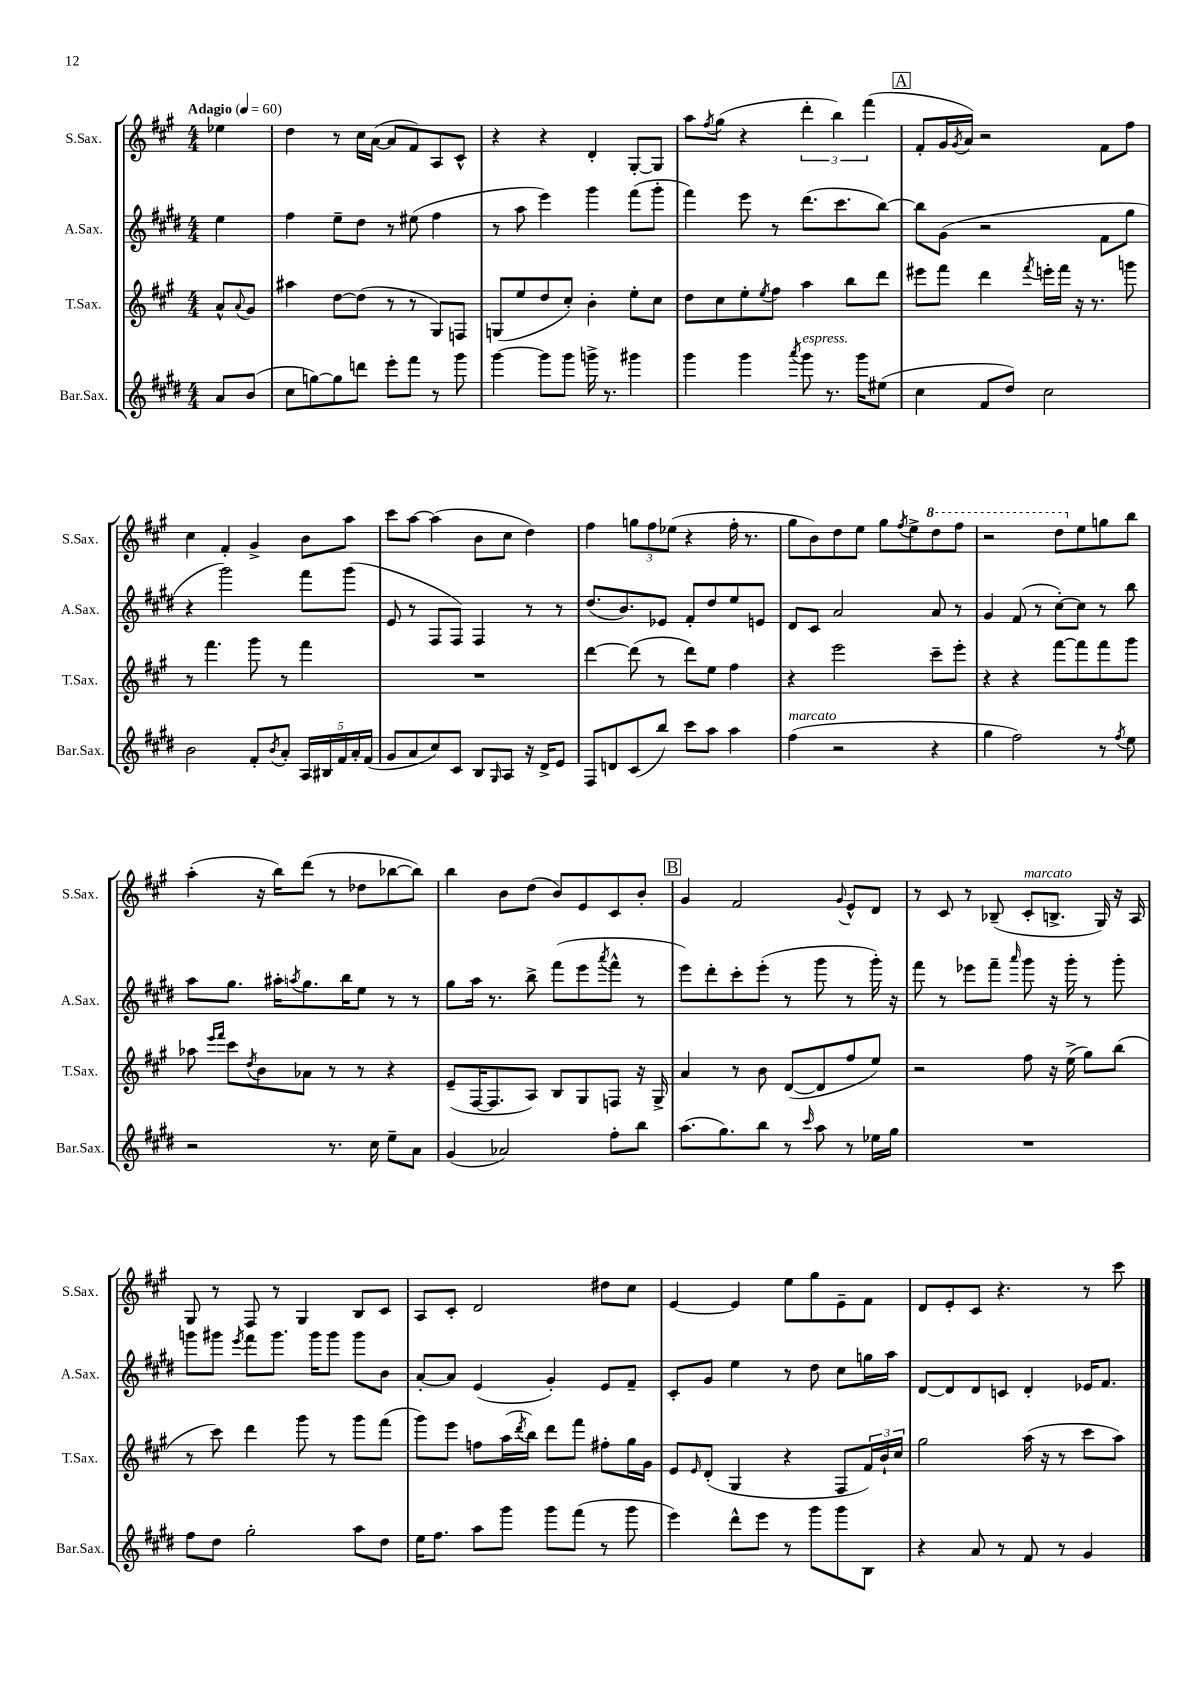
<<
\new StaffGroup <<
\new Staff = "s0" \with { instrumentName = "S.Sax." shortInstrumentName = "S.Sax." } {
    \clef treble \key a \major \numericTimeSignature \time 4/4 \partial 4 \tempo "Adagio" 4 = 60
    ees''4 |
    d''4 r8 cis''16 a'16~( a'8 fis'8) a8 cis'8-^ |
    r4 r4 d'4-. gis8~-. gis8 |
    a''8 \acciaccatura { fis''8 } gis''8( r4 \tuplet 3/2 { d'''4-. b''4) fis'''4( } |
    \mark \markup { \box "A" } fis'8-. gis'16 \acciaccatura { gis'8 } a'16) r2 fis'8 fis''8 |
    cis''4 fis'4-. gis'4-> b'8 a''8 |
    cis'''8 a''8~ a''4( b'8 cis''8 d''4) |
    fis''4 \tuplet 3/2 { g''8 fis''8 ees''8( } r4 fis''16-. r8. |
    gis''8 b'8) d''8 e''8 gis''8 \acciaccatura { fis''8 } e''8-> \ottava #1 d'''8 fis'''8 |
    r2 d'''8 \ottava #0 e''8 g''8 b''8 |
    a''4-.( r16 b''16) d'''8( r8 des''8 bes''8~ bes''8) |
    b''4 b'8 d''8( b'8) e'8 cis'8 b'8-. |
    \mark \markup { \box "B" } gis'4 fis'2 \appoggiatura { gis'8 } e'8-^ d'8 |
    r8 cis'8 r8 bes8--( cis'8-.^\markup { \italic "marcato" } b8.-> gis16) r16 a16 |
    gis8 r8 fis8 r8 gis4 b8 cis'8 |
    a8 cis'8-. d'2 dis''8 cis''8 |
    e'4~ e'4 e''8 gis''8 e'8-- fis'8 |
    d'8 e'8-. cis'8 r4. r8 cis'''8 \bar "|." |
}
\new Staff = "s1" \with { instrumentName = "A.Sax." shortInstrumentName = "A.Sax." } {
    \clef treble \key e \major \numericTimeSignature \time 4/4 \partial 4
    e''4 |
    fis''4 e''8-- dis''8 r8 eis''8( fis''4 |
    r8 a''8 e'''4) gis'''4 fis'''8( gis'''8-. |
    fis'''4) e'''8 r8 dis'''8.( cis'''8. b''8~) |
    \mark \markup { \box "A" } b''8 gis'8( r2 fis'8 gis''8 |
    r4 gis'''2) fis'''8 gis'''8( |
    e'8 r8 fis8 fis8) fis4 r8 r8 |
    dis''8.( b'8.) ees'8 fis'8-. dis''8 e''8 e'8 |
    dis'8 cis'8 a'2 a'8 r8 |
    gis'4 fis'8( r8 cis''8~-.) cis''8 r8 b''8 |
    a''8 gis''8. ais''16-. \acciaccatura { a''8 } gis''8. b''16 e''8 r8 r8 |
    gis''8 a''16 r8. b''8-> fis'''8( e'''8 \acciaccatura { a'''8 } fis'''8-^ r8 |
    \mark \markup { \box "B" } e'''8) dis'''8-. cis'''8-. e'''8-.( r8 gis'''8 r8 gis'''16-.) r16 |
    fis'''8 r8 ees'''8 fis'''8-- \grace { a'''16 } gis'''8 r16 gis'''16-. r8 gis'''8-. |
    g'''8 gis'''8 \acciaccatura { e'''8 } fis'''8 gis'''8. gis'''16 gis'''8 gis'''8 b'8 |
    a'8~-. a'8 e'4( gis'4-.) e'8 fis'8-- |
    cis'8-. gis'8 e''4 r8 dis''8 cis''8 g''16 a''16 |
    dis'8~ dis'8 dis'8 c'8 dis'4-. ees'16 fis'8. \bar "|." |
}
\new Staff = "s2" \with { instrumentName = "T.Sax." shortInstrumentName = "T.Sax." } {
    \clef treble \key a \major \numericTimeSignature \time 4/4 \partial 4
    a'8-^ \appoggiatura { a'8 } gis'8 |
    ais''4 d''8~ d''8( r8 r8 gis8) f8 |
    g8( e''8 d''8 cis''8-.) b'4-. e''8-. cis''8 |
    d''8 cis''8 e''8-. \acciaccatura { e''8 } fis''8 a''4 b''8 d'''8 |
    \mark \markup { \box "A" } eis'''8 fis'''8 d'''4 \acciaccatura { fis'''8 } e'''16-. fis'''16 r16 r8. g'''8 |
    r8 fis'''4. gis'''8 r8 fis'''4 |
    R1 |
    d'''4~ d'''8( r8 d'''8) e''8 fis''4 |
    r4 e'''2 cis'''8-- e'''8-. |
    r4 r4 fis'''8~ fis'''8 fis'''8 gis'''8 |
    aes''8 \grace { e'''16 fis'''16 } cis'''8 \acciaccatura { d''8 } b'8 aes'8 r8 r8 r4 |
    e'8--( fis16~ fis8. a8) b8 gis8 f8 r16 gis16-> |
    \mark \markup { \box "B" } a'4 r8 b'8 d'8~( d'8 fis''8 e''8) |
    r2 fis''8 r16 e''16->( gis''8) b''8( |
    r8 cis'''8) d'''4 gis'''8 r8 gis'''8 fis'''8( |
    gis'''8) e'''8 f''8 a''16( \acciaccatura { d'''8 } b''16) d'''8 fis'''8 fis''8-. gis''16 gis'16 |
    e'8 \grace { e'16 } d'8-.( gis4 r4 fis8 \tuplet 3/2 { fis'16) b'16-! cis''16 } |
    gis''2 a''16( r16 r8 cis'''8 a''8) \bar "|." |
}
\new Staff = "s3" \with { instrumentName = "Bar.Sax." shortInstrumentName = "Bar.Sax." } {
    \clef treble \key e \major \numericTimeSignature \time 4/4 \partial 4
    a'8 b'8( |
    cis''8 g''8~) g''8 d'''8 e'''8-. fis'''8 r8 gis'''8 |
    gis'''4~ gis'''8 gis'''8 g'''16-> r8. gis'''4 |
    gis'''4 gis'''4 \acciaccatura { a'''8 } gis'''8^\markup { \italic "espress." } r8. gis'''16 eis''8( |
    \mark \markup { \box "A" } cis''4 fis'8 dis''8) cis''2 |
    b'2 fis'8-. \acciaccatura { b'8 } a'8-. \tuplet 5/4 { a16 bis16 fis'16 a'16-. fis'16( } |
    gis'8 a'8 cis''8) cis'8 b8 \grace { gis16 } a8 r16 dis'16-> e'8 |
    fis8 d'8 cis'8( b''8) cis'''8 a''8 a''4 |
    fis''4^\markup { \italic "marcato" }( r2 r4 |
    gis''4 fis''2) r8 \acciaccatura { fis''8 } e''8 |
    r2 r8. cis''16 e''8-- a'8 |
    gis'4( aes'2) fis''8-. b''8 |
    \mark \markup { \box "B" } a''8.( gis''8.) b''8 r8 \grace { cis'''16 } a''8 r8 ees''16 gis''16 |
    R1 |
    fis''8 dis''8 gis''2-. a''8 dis''8 |
    e''16 fis''8. a''8 gis'''8 gis'''8 fis'''8( r8 gis'''8 |
    e'''4) dis'''8-^ e'''8 r8 gis'''8 gis'''8 b8 |
    r4 a'8 r8 fis'8 r8 gis'4 \bar "|." |
}
>>
>>
\layout { \context { \Score \remove "Bar_number_engraver" } }
